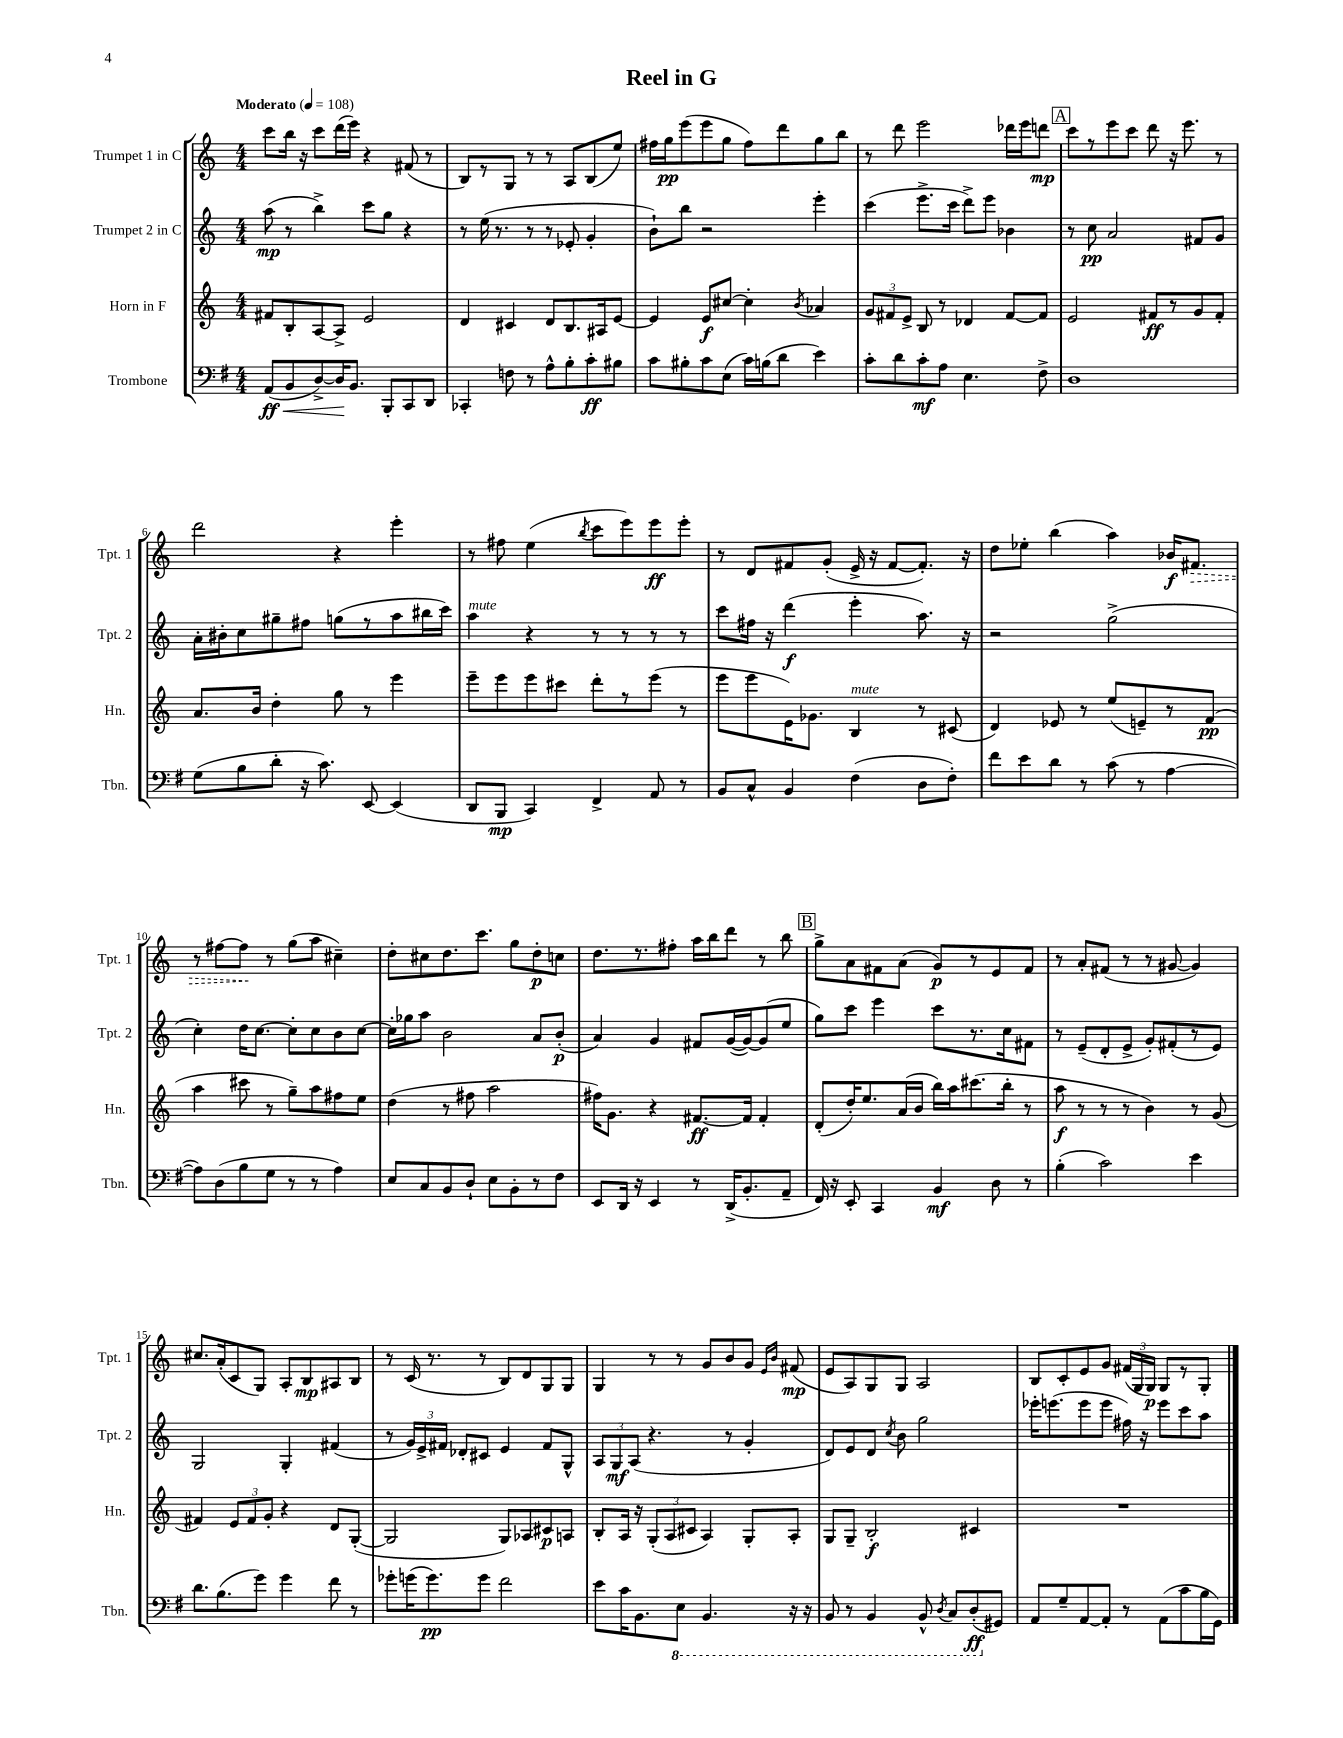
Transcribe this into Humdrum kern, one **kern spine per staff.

**kern	**kern	**kern	**kern
*staff4	*staff3	*staff2	*staff1
*clefF4	*clefG2	*clefG2	*clefG2
*k[f#]	*k[]	*k[]	*k[]
*M4/4	*M4/4	*M4/4	*M4/4
*MM108	*MM108	*MM108	*MM108
(8AA/L	8f#/L	(8aa\	8ccc\L
8BB/	8B'/	8r	16bb\Jk
.	.	.	16r
[8D^/)	[8A/	4bb^\)	8ccc\L
16D/]K	8A^/]J	.	(16ddd\L
8.BB/J	.	.	16eee\JJ)
.	2e/	8ccc\L	4r
8BBB'/L	.	8gg\J	.
8CC/	.	4r	(8f#/
8DD/J	.	.	8r
=	=	=	=
4CC-'/	4d/	8r	8B/L)
.	.	(16ee\	8r
.	.	8.r	.
8F\	4c#/	.	8G/J
8r	.	8r	8r
8A^^\L	8d/L	8r	8r
8B'\	8.B/	8e-'/	8A/L
8c'\	.	4g'/	(8B/
.	16A#/k	.	.
8B#\J	[8e/J	.	8ee/J)
=	=	=	=
8c\L	4e/]	8b`\L)	16ff#\LL
.	.	.	16gg\J
8B#'\	.	8bb\J	(8eee\
8c\	8e/L	2r	8eee\
(8E\J	[8cc#/J	.	8gg\J
16c\LL)	4cc#'\]	.	8ff#\L)
(16B\J	.	.	.
8d\J	.	.	8ddd\
.	8qb/	.	.
4e\)	4a-/	4eee'\	8gg\
.	.	.	8bb\J
=	=	=	=
8c'\L	12g/L	(4ccc\	8r
.	12f#/	.	.
8d\	.	.	8ddd\
.	12e^/J	.	.
8c'\	8B/	8.eee^\L	2eee\
8A\J	8r	.	.
.	.	16ccc\Jk	.
4.E\	4d-/	8ddd^\L)	.
.	.	8eee\J	.
.	[8f#/L	4b-\	16ddd-\LL
.	.	.	16eee\J
8F#^\	8f#/]J	.	8ddd\J
=	=	=	=
1D	2e/	8r	8ccc\L
.	.	8cc\	8r
.	.	2a/	8eee\
.	.	.	8ccc\J
.	8f#/L	.	8ddd\
.	8r	.	16r
.	.	.	8.eee\
.	8g/	8f#/L	.
.	8f#'/J	8g/J	8r
=	=	=	=
(8G\L	8.a/L	16a'\LL	2ddd\
.	.	16b#'\J	.
8B\	.	8cc\	.
.	16b/Jk	.	.
8d'\J	4dd'\	8gg#~\	.
16r	.	8ff#\J	.
8.c\)	.	.	.
.	8gg\	(8gg\L	4r
[8EE/	8r	8r	.
(4EE/]	4eee\	8aa\	4eee'\
.	.	16bb#\L	.
.	.	16ccc\JJ)	.
=	=	=	=
8DD/L	8eee~\L	4aa\	8r
8BBB/J	8eee\	.	8ff#\
4CC/)	8eee\	4r	(4ee\
.	8ccc#\J	.	.
.	.	.	8qbb/
4FF#^/	8ddd'\L	8r	8ccc\L
.	8r	8r	8eee\)
8AA/	(8eee\J	8r	8eee\
8r	8r	8r	8eee'\J
=	=	=	=
8BB/L	8eee\L	8ccc\L	8r
8C^^/J	8eee\	16ff#\Jk	8d/L
.	.	16r	.
4BB/	16e\K)	(4ddd\	8f#/
.	8.g-\J	.	.
.	.	.	(8g'/J
(4F#\	4B/	4eee'\	16e^/
.	.	.	16r
.	.	.	[8f#/L
8D\L	8r	8.aa\)	8.f#'/]J)
8F#'\J)	(8c#/	.	.
.	.	16r	16r
=	=	=	=
8f#\L	4d/)	2r	8dd\L
8e\	.	.	8ee-'\J
8d\J	8e-/	.	(4bb\
8r	8r	.	.
(8c\	(8ee/L	(2gg^\	4aa\)
8r	8e~/)	.	.
[4A\	8r	.	16b-/LK
.	.	.	8.f#/J
.	(8f/J	.	.
=	=	=	=
8A\]L)	4aa\	4cc'\)	8r
(8D\	.	.	[8ff#\L
8B\	8ccc#\	16dd\LK	8ff#\]J
.	.	[8.cc\J	.
8G\J	8r	.	8r
8r	8gg~\L)	8cc'\]L	(8gg\L
8r	8aa\	8cc\	8aa\J
4A\)	8ff#\	8b\	4cc#~\)
.	8ee\J	[8cc\J	.
=	=	=	=
8E/L	(4dd\	16cc'\]LL	8dd'\L
.	.	16gg-\J	.
8C/	.	8aa\J	8cc#\
8BB/	8r	2b\	8.dd\
8D`/J	8ff#\	.	.
.	.	.	8.ccc\J
8E\L	2aa\	.	.
8BB'\	.	.	8gg\L
8r	.	8a/L	8dd'\
8F#\J	.	(8b'/J	8cc\J
=	=	=	=
8EE/L	16ff#\LK)	4a/)	8.dd\L
.	8.g\J	.	.
16DD/Jk	.	.	.
16r	.	.	8.r
4EE/	4r	4g/	.
.	.	.	8ff#'\J
8r	[8.f#/L	8f#/L	16aa\LL
.	.	.	16bb\J
(16DD^/LK	.	([16g/L	8ddd\J
8.BB'/	16f#/]Jk	16g/_J)	.
.	4f#'/	(8g/]	8r
8AA~/J	.	8ee/J	8bb\
=	=	=	=
16FF#/)	(8d'/L	8gg\L)	8gg^\L
16r	.	.	.
8EE'/	16dd'/K)	8ccc\J	8a\
.	8.ee/	.	.
4CC/	.	4eee\	8f#\
.	(16a/L	.	(8a\J
.	16b/JJ	.	.
4BB/	16bb\LL)	8ccc\L	8g/L)
.	16aa\J	.	.
.	(8.ccc#\	8.r	8r
8D\	.	.	8e/
.	16bb'\Jk	16cc\k	.
8r	8r	8f#\J	8f#/J
=	=	=	=
(4B'\	8aa\	8r	8r
.	8r	(8e~/L	8a'/L
2c\)	8r	8d'/	(8f#/J
.	8r	8e^/J	8r
.	4b\)	8g'/L)	8r
.	.	(8f#'/	[8g#/
4e\	8r	8r	4g#/])
.	(8g/	8e/J)	.
=	=	=	=
8.d\L	4f#/)	2G/	8.cc#/L
(8.B\	.	.	(16a'/k
.	12e/L	.	8c/
.	12f#/	.	.
8g\J)	.	.	8G/J)
.	12g'/J	.	.
4g\	4r	4G'/	8A'/L
.	.	.	8B/
8f#\	8d/L	(4f#/	8A#/
8r	([8G'/J	.	8B/J
=	=	=	=
8g-'\L	2G/]	8r	8r
(16g\K	.	24g/LL)	(16c/
.	.	24e^/	.
8.g\)	.	.	8.r
.	.	24f#/JJ	.
.	.	8d-'/L	.
8g\J	.	8c#/J	8r
2f#\	8G/L)	4e/	8B/L)
.	8A-/	.	8d/
.	8c#/	8f#/L	8G/
.	8A/J	8G^^/J	8G/J
=	=	=	=
8e\L	8B'/L	12A/L	4G/
.	.	12G/	.
16c\K	16A/Jk	.	.
.	.	(12A/J	.
8.BB\	16r	.	.
.	(12G'/L	4.r	8r
.	12A/	.	.
8EE\J	.	.	8r
.	12c#/J	.	.
4.BBB/	4A/)	.	8g/L
.	.	8r	8b/
.	8G'/L	4g'/	8g/J
.	.	.	16qqe/LL
.	.	.	16qqb/JJ
16r	8A'/J	.	(8f#/
16r	.	.	.
=	=	=	=
8BBB/	8G/L	8d/L)	8e/L
8r	8G~/J	8e/	8A/)
4BBB/	2B'/	8d/J	8G/
.	.	8qcc/	.
.	.	8b\	8G/J
8BBB^^/	.	2gg\	2A/
8qDD/	.	.	.
8CC/L	.	.	.
(8DD'/	4c#/	.	.
8GG#/J)	.	.	.
=	=	=	=
8AA/L	1r	16eee-'\LK	8B/L
.	.	(8.eee\	.
8G~/	.	.	8c'/
[8AA/	.	8eee\	8e/
8AA'/]J	.	8eee\J	8g/J
8r	.	16ff#\)	(24f#/LL
.	.	.	24G/
.	.	16r	.
.	.	.	24G/JJ)
(8AA\L	.	8eee\L	8G/L
8c\	.	8ccc\	8r
16B\L	.	8aa\J	8G'/J
16GG\JJ)	.	.	.
==	==	==	==
*-	*-	*-	*-
